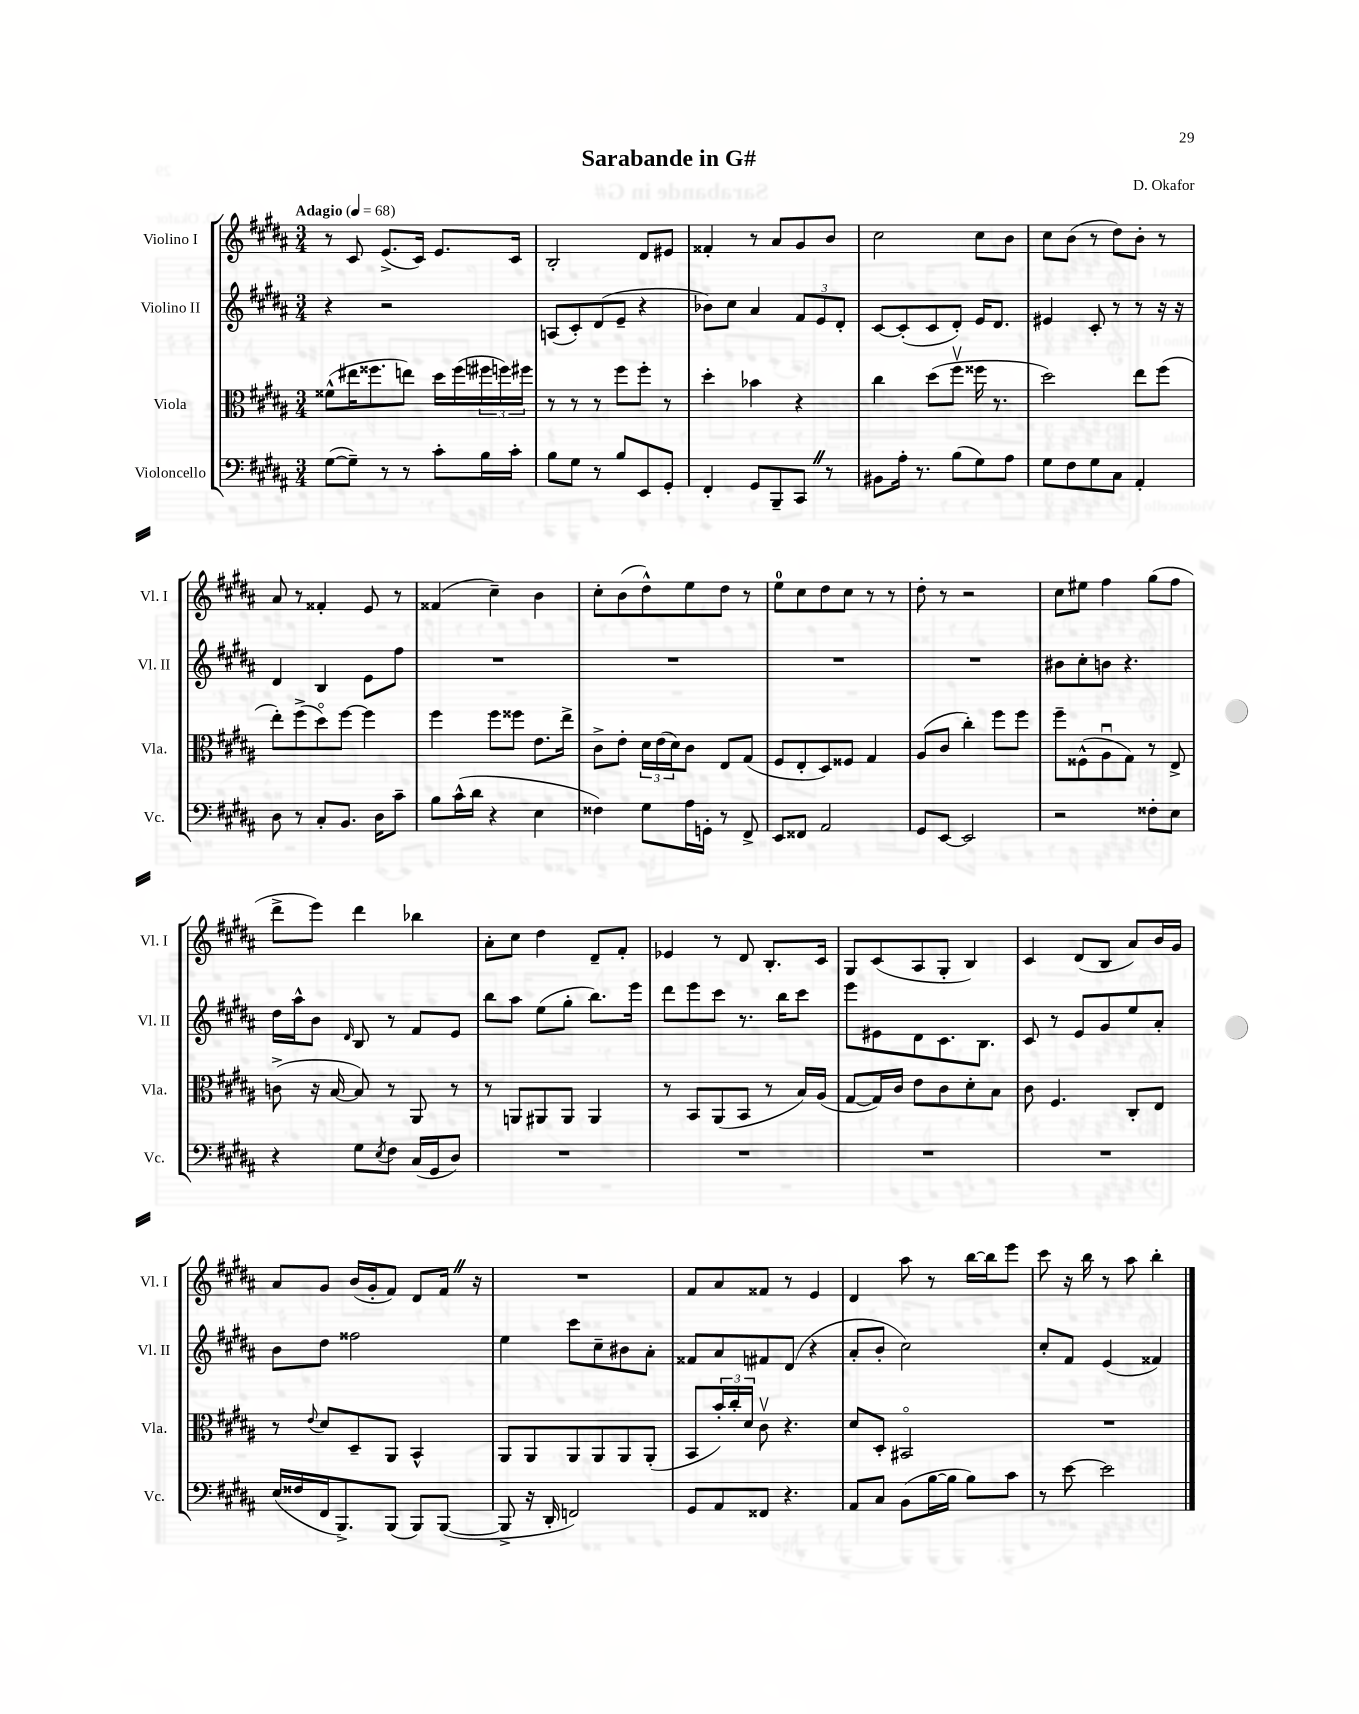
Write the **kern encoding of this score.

**kern	**kern	**kern	**kern
*part4	*part3	*part2	*part1
*staff4	*staff3	*staff2	*staff1
*I"Violoncello	*I"Viola	*I"Violino II	*I"Violino I
*I'Vc.	*I'Vla.	*I'Vl. II	*I'Vl. I
*clefF4	*clefC3	*clefG2	*clefG2
*k[f#c#g#d#a#]	*k[f#c#g#d#a#]	*k[f#c#g#d#a#]	*k[f#c#g#d#a#]
*M3/4	*M3/4	*M3/4	*M3/4
*MM68	*MM68	*MM68	*MM68
=1	=1	=1	=1
!	!	!	!LO:TX:a:B:t=Adagio
([8G#\L	(8f##X^^\L	4r	8r
8G#~\J])	16ee#X\K	.	8c#/
.	8.ff##X\	.	.
8r	.	2r	(8.e^/L
8r	8een\J)	.	.
.	.	.	16c#/Jk)
8c#'\L	16dd#\LL	.	8.e/L
.	(16ff##\	.	.
16B\L	24ff#X\	.	.
.	24ffn\)	.	.
16c#'\JJ	.	.	16c#/Jk
.	24ff#X\JJ	.	.
=2	=2	=2	=2
8B\L	8r	(8An/L	2B'/
8G#\J	8r	8c#'/)	.
8r	8r	(8d#/	.
8B/L	8ff#\L	8e~/J	.
8EE/	8ff#'\J	4r	8d#/L
8GG#'/J	8r	.	8e#X/J
=3	=3	=3	=3
4FF#'/	4dd#'\	8b-X\L)	4f##X'/
.	.	8cc#\J	.
8GG#/L	4b-X\	4a#/	8r
8BBB~/	.	.	8a#/L
8CC#Z/J	4r	12f#/L	8g#/
.	.	12e/	.
8r	.	.	8b/J
.	.	12d#'/J	.
=4	=4	=4	=4
8BB#X\L	4cc#\	[8c#/L	2cc#\
16A#'\Jk	.	(8c#'/]	.
8.r	.	.	.
.	(8dd#\L	8c#/	.
(8B\L	8ff#v\J	8d#'/J)	.
8G#\)	16ff##X\	16e/KL	8cc#\L
.	8.r	8.d#/J	.
8A#\J	.	.	8b\J
=5	=5	=5	=5
8G#\L	2dd#\)	4e#X/	8cc#\L
8F#\	.	.	(8b\J
8G#\	.	8c#'/	8r
8C#\J	.	8r	8dd#\L)
4AA#'/	8ee\L	8r	8b'\J
.	(8ff#\J	16r	8r
.	.	16r	.
!!LO:LB:g=z
=6	=6	=6	=6
8D#\	8ee'\L)	4d#/	8a#/
8r	(8ff#^\	.	8r
8C#'/L	8dd#\)	4B/	4f##X'/
8.BB/J	[8ff#\J	.	.
.	4ff#\]	8e\L	8e/
16D#\KL	.	.	.
8c#~\J	.	8ff#\J	8r
=7	=7	=7	=7
8B\L	4ff#\	2.r	(4f##X/
(16c#^^\L	.	.	.
16d#\JJ	.	.	.
4r	8ff#\L	.	4cc#~\)
.	8ff##X\J	.	.
4E\	8.e\L	.	4b\
.	16ee^\Jk	.	.
=8	=8	=8	=8
4F##X\)	8c#^\L	2.r	8cc#'\L
.	8e'\J	.	(8b\
8G#\L	24d#\LL	.	8dd#^^\)
.	(24e\	.	.
.	24d#\J)	.	.
16A#\L	8c#\J	.	8ee\
16GGn'\JJ	.	.	.
8r	8E/L	.	8dd#\J
8FF#^/	(8G#/J	.	8r
=9	=9	=9	=9
8EE/L	8F#/L	2.r	8ee\L
8FF##X/J	8E'/	.	8cc#\
2AA#/	8D#/)	.	8dd#\
.	8F##X/J	.	8cc#\J
.	4G#/	.	8r
.	.	.	8r
=10	=10	=10	=10
8GG#/L	(8A#/L	2.r	8dd#'\
[8EE/J	8c#/J	.	8r
2EE/]	4cc#'\)	.	2r
.	8ff#\L	.	.
.	8ff#\J	.	.
=11	=11	=11	=11
2r	8ff#~\L	8b#X\L	8cc#\L
.	(8F##X^^\	8cc#'\	8ee#X\J
.	8A#u\	8bn\J	4ff#\
.	8G#\J)	4.r	.
8F##X'\L	8r	.	(8gg#\L
8E\J	8E^/	.	8ff#\J
!!LO:LB:g=z
=12	=12	=12	=12
4r	(8cn^\	16dd#\LL	8ddd#^\L
.	.	16aa#^^\J	.
.	16r	8b\J	8eee\J)
.	[16B/	.	.
.	.	16qqd#/	.
8G#\L	8B/])	8B/	4ddd#\
8qE/	.	.	.
8F#\J	8r	8r	.
(16C#/LL	8AA#/	8f#/L	4bb-X\
16GG#/J	.	.	.
8D#/J)	8r	8e/J	.
=13	=13	=13	=13
2.r	8r	8bb\L	8a#'\L
.	8AAn/L	8aa#\J	8cc#\J
.	8AA#X/	(8ee\L	4dd#\
.	8AA#/J	8gg#'\J	.
.	4AA#/	8.bb\L)	8d#~/L
.	.	.	8f#'/J
.	.	16eee\Jk	.
=14	=14	=14	=14
2.r	8r	8ddd#\L	4e-X/
.	8BB/L	8eee\	.
.	(8AA#/	8ccc#\J	8r
.	8BB/J	8.r	8d#/
.	8r	.	8.B'/L
.	.	16bb\KL	.
.	16B/LL)	8ccc#\J	.
.	(16A#/JJ	.	16c#/Jk
=15	=15	=15	=15
2.r	[8G#/L	8eee\L	8G#/L
.	16G#/L])	8e#X\	(8c#/
.	16c#/JJ	.	.
.	8e\L	8d#\	8A#/
.	8c#\	8.c#\	8G#'/J
.	8d#'\	.	4B/)
.	.	8.B\J	.
.	8B\J	.	.
=16	=16	=16	=16
2.r	8c#\	8c#/	4c#/
.	4.F#/	8r	.
.	.	8e/L	(8d#/L
.	.	8g#/	8B/J
.	8C#'/L	8ee/	8a#/L)
.	8E/J	8a#'/J	16b/L
.	.	.	16g#/JJ
!!LO:LB:g=z
=17	=17	=17	=17
(16E/LL	8r	8b\L	8a#/L
16F##X/	.	.	.
.	8qqe/	.	.
16FF#/J	8d#/L	8dd#\J	8g#/J
8.BBB^/)	.	.	.
.	8D#~/	2ff##X\	(16b/LL
.	.	.	16g#'/J
(8BBB/J	8AA#/J	.	8f#/J)
8BBB/L)	4BB^^/	.	8d#/L
([8BBB/J	.	.	16f#Z/Jk
.	.	.	16r
=18	=18	=18	=18
8BBB^/]	8AA#/L	4ee\	2.r
16r	8AA#/	.	.
16DD#'/	.	.	.
2FFn/)	8AA#/	8ccc#\L	.
.	8AA#/	8cc#~\	.
.	8AA#/	8b#X\	.
.	(8AA#'/J	8a#'\J	.
=19	=19	=19	=19
8GG#/L	8BB/L	8f##X/L	8f#/L
8AA#/	24b'/L)	8a#/	8a#/
.	24cc#'/	.	.
.	24d#/JJ	.	.
8FF##X/J	8c#v\	8f#X/	8f##X/J
4.r	4.r	(8d#/J	8r
.	.	4r	4e/
=20	=20	=20	=20
8AA#/L	8d#/L	8a#'/L	4d#/
8C#/J	8D#'/J	8b'/J	.
(8BB\L	2BB#X/	2cc#\)	8aa#\
[16B\L	.	.	8r
16B\JJ]	.	.	.
8B\L)	.	.	[16bb\LL
.	.	.	16bb\J]
8c#\J	.	.	8eee\J
=21	=21	=21	=21
8r	2.r	8cc#'/L	8ccc#\
[8e\	.	8f#/J	16r
.	.	.	16bb\
2e\]	.	(4e/	8r
.	.	.	8aa#\
.	.	4f##X/)	4bb'\
==	==	==	==
*-	*-	*-	*-
